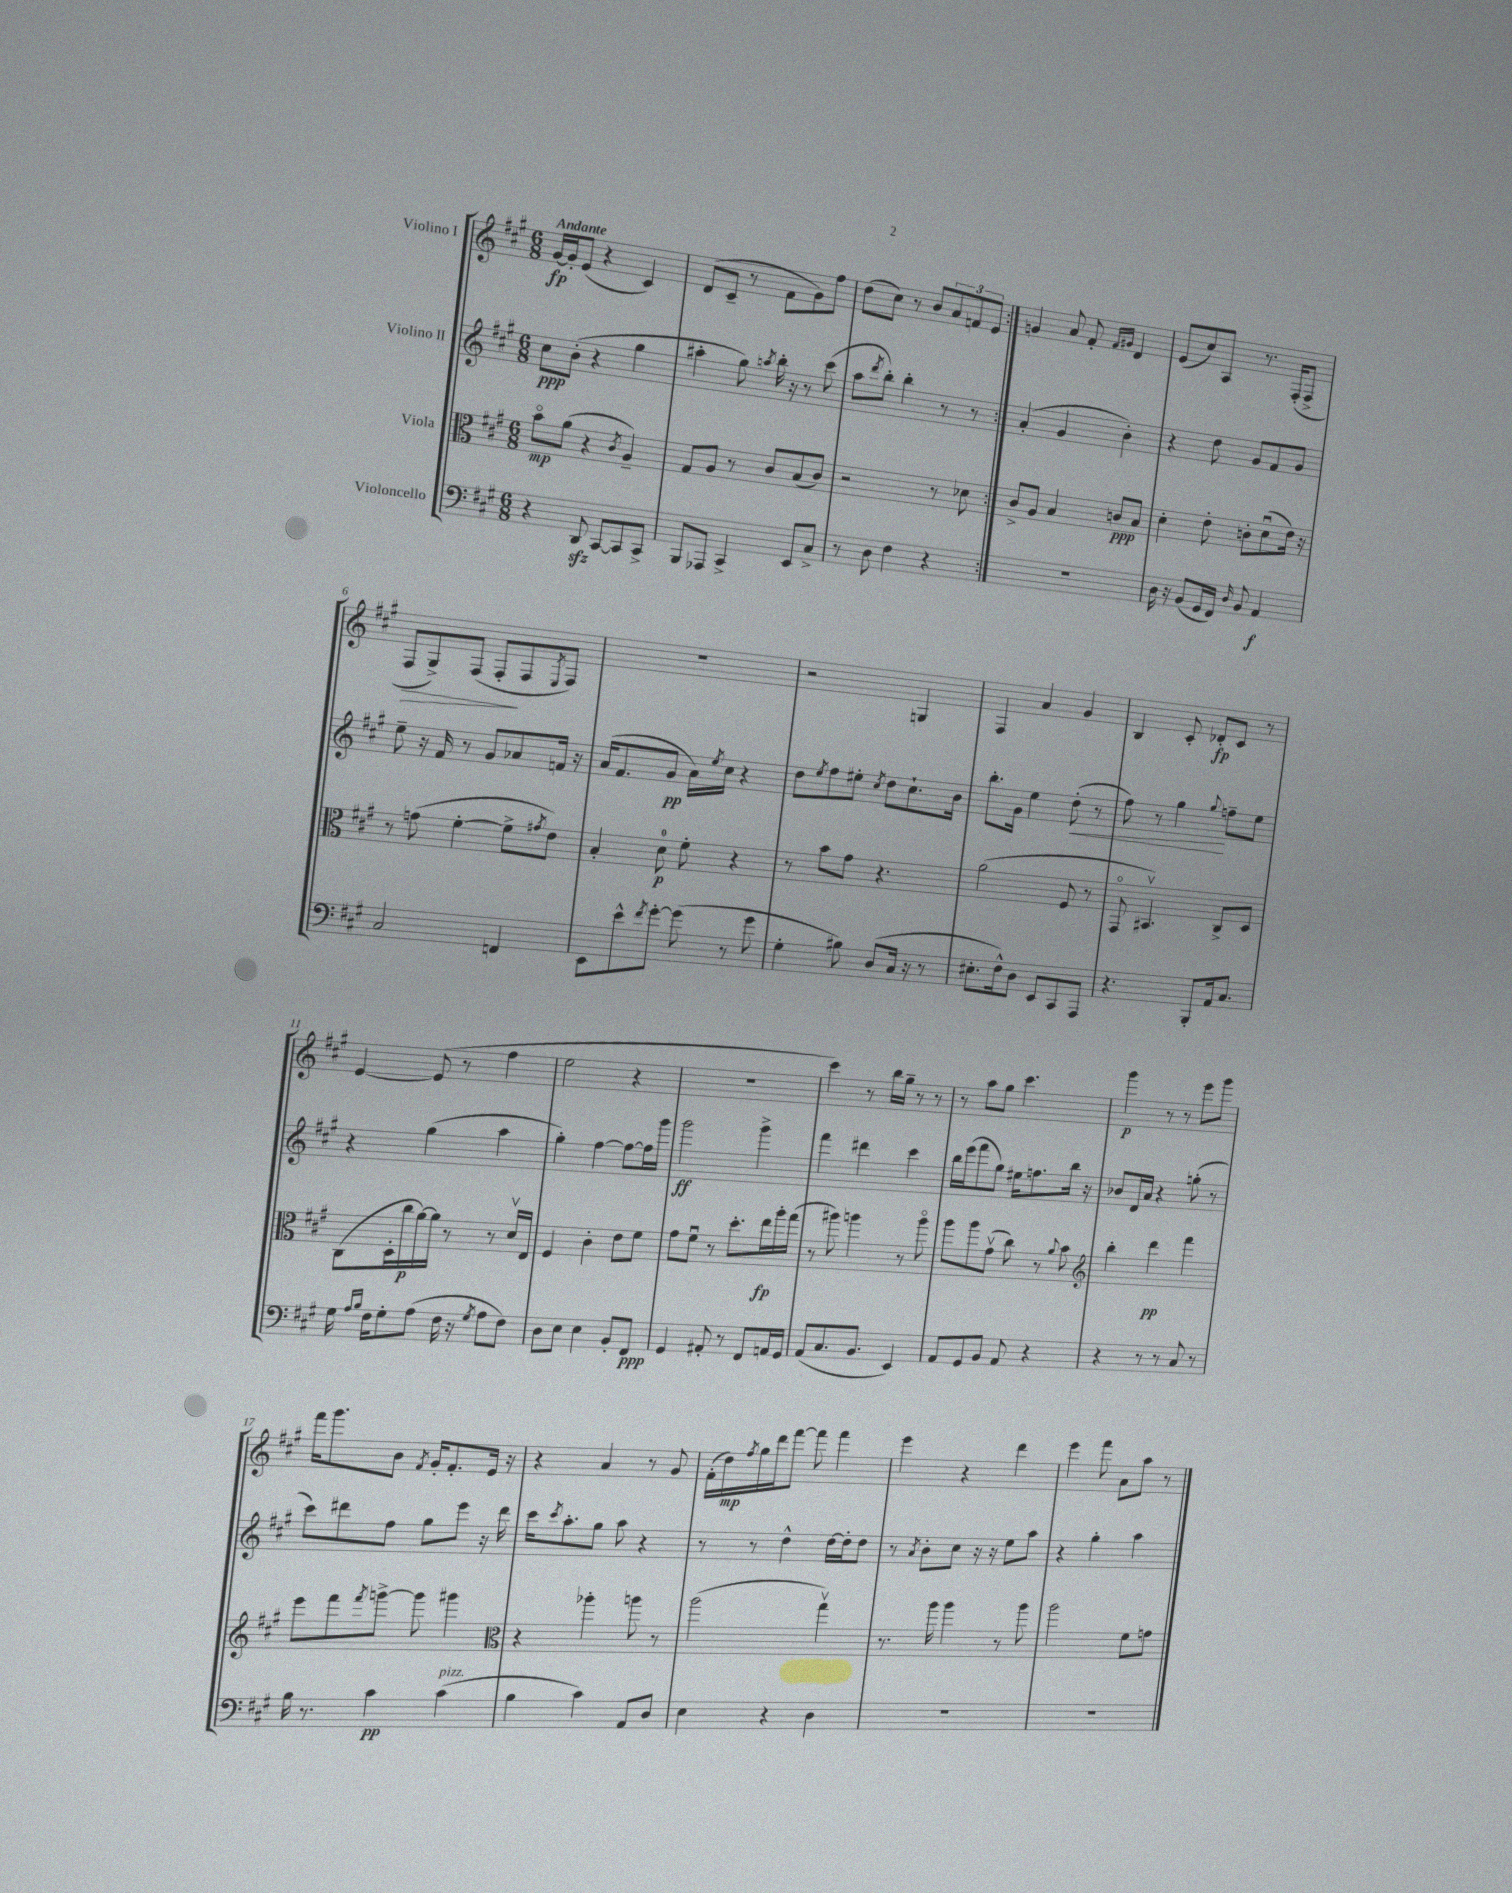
<<
\new StaffGroup <<
\new Staff = "s0" \with { instrumentName = "Violino I" } {
    \clef treble \key a \major \numericTimeSignature \time 6/8 \tempo "Andante"
    \repeat volta 2 { gis'16~\fp gis'16-. e'8( r4 cis'4) |
    d'8( cis'8-- r8 fis'8 gis'8) fis''8 |
    d''8( cis''8) r8 b'8 \tuplet 3/2 { a'8 f'8 e'8 } | }
    g'4 a'8 fis'8-. \grace { fis'16 gis'16 } d'4 |
    e'8( cis''8) a8 r8. fis16-.( fis8-> |
    fis8\> gis8->) fis8( fis8-.\! fis8 \acciaccatura { e8 } fis8) |
    R2. |
    r2 g4 |
    fis4 a'4 gis'4 |
    b4 cis'8-. des'8-.\fp cis'8 r8 |
    e'4~ e'8( r8 fis''4 |
    e''2 r4 |
    R2. |
    cis'''4) r8 b''16 gis''16-- r8 r8 |
    r8 a''8 gis''8 cis'''4. |
    gis'''4\p r8 r8 e'''8 gis'''8 |
    fis'''16 gis'''8. b'8 \acciaccatura { fis'8 } gis'16-. fis'8.-. e'16 r16 |
    r4 a'4 r8 gis'8 |
    fis'16-.( d''16\mp) \acciaccatura { fis''8 } gis''16 d'''16 fis'''8~ fis'''8 fis'''4 |
    e'''4 r4 d'''4 |
    e'''4 fis'''8 a'8 a''8 r8 \bar "|." |
}
\new Staff = "s1" \with { instrumentName = "Violino II" } {
    \clef treble \key a \major \numericTimeSignature \time 6/8
    \repeat volta 2 { cis''8\ppp b'8-.( r4 gis''4 |
    ais''4-. gis''8) \acciaccatura { a''8 } b''16-. r16 r8 cis'''8( |
    a''8 \acciaccatura { d'''8 } b''8-.) b''4-. r8 r8 | }
    a'4-.( gis'4 b'4-.) |
    r4 d''8 gis'8 fis'8 gis'8 |
    e''8-- r16 fis'16 r8 gis'8 aes'8 f'16 r16 |
    a'16( fis'8. gis'8\pp a'16) \acciaccatura { e''8 } cis''16 r4 |
    d''8 \acciaccatura { e''8 } fis''8 eis''8-. \acciaccatura { cis''8 } d''8 cis''8.-! b'16 |
    b''8.-. gis'16 e''4 d''8-.\<( r8 |
    fis''8) r8 gis''4\! \appoggiatura { gis''8 } f''8-- e''8 |
    r4 gis''4( a''4 |
    gis''4-.) fis''4~ fis''8~ fis''16 gis'''16 |
    gis'''2\ff gis'''4-> |
    fis'''4 dis'''4 cis'''4 |
    b''16 e'''16( fis'''8 gis''8) eis''16 f''8. b''16 r16 |
    bes'8 d'16 a'16 r4 g''8-.( r8 |
    cis'''8) dis'''8 fis''8 gis''8 e'''8 r16 dis'''16 |
    cis'''16 \acciaccatura { cis'''8 } a''8.-. gis''8 a''8 r4 |
    r8 r8 d''4-^ d''16~ d''16-. d''8 |
    r8 \acciaccatura { a'8 } b'8-. cis''8 r16 r16 e''8 a''8 |
    r4 gis''4-. a''4 \bar "|." |
}
\new Staff = "s2" \with { instrumentName = "Viola" } {
    \clef alto \key a \major \numericTimeSignature \time 6/8
    \repeat volta 2 { b'8\flageolet\mp a'8( r4 \acciaccatura { cis'8 } a4--) |
    gis8 a8 r8 cis'8 b8( cis'8) |
    r2 r8 des'8 | }
    cis'8-> a8 b4 c'8\ppp b8 |
    d'4-. e'8-. c'8-. d'8\downbow( e'16) r16 |
    r8 g'8( fis'4~-. fis'8-> \acciaccatura { gis'8 } e'8) |
    b4-. d'8-0\p fis'8-. r4 |
    r8 b'8 gis'8 r4. |
    a'2( fis8 r8 |
    gis,8\flageolet bis,4.\upbow) cis8-> d8 |
    cis8( d16-. cis''16\p a'16~) a'16 r8 r8 d'16\upbow e16 |
    fis4 cis'4-. e'8 fis'8 |
    gis'8 fis'8\downbow r8 d''8.-. e''16\fp a''16-. gis''16( |
    r8 ais''8) a''4 r8 a''8\flageolet |
    a''8 a''8 gis'8\upbow( cis''8) r8 \appoggiatura { a'8 } b'8 |
    \clef treble b''4-. d'''4\pp fis'''4 |
    e'''8 fis'''8 \acciaccatura { fis'''8 } g'''8~-> g'''8 gis'''4 |
    \clef alto r4 aes''4-. a''8 r8 |
    a''2( gis''4\upbow) |
    r8. a''16 a''4 r8 a''8 |
    a''2 fis'8 g'8 \bar "|." |
}
\new Staff = "s3" \with { instrumentName = "Violoncello" } {
    \clef bass \key a \major \numericTimeSignature \time 6/8
    \repeat volta 2 { r4 d,8\sfz cis,8~ cis,8 cis,8-> |
    b,,8 aes,,8 cis,4-> e,8 cis8-> |
    r8 d8 fis4 r4 | }
    R2. |
    d16 r16 b,8( gis,16 fis,16) \grace { d16 } b,8 a,4\f |
    cis2 f,4 |
    e,8 e'8-^ \acciaccatura { fis'8 } gis'8~-. gis'8( r8 gis'8 |
    gis4-. bis8) d8( cis16 r16 r8 |
    eis8.-. fis16-^) d8 e,8 cis,8 a,,8 |
    r4. b,,8-. a,16 cis8. |
    gis16 \grace { a16 b16 } fis16 gis8-. a8( fis16 r16 \acciaccatura { gis8 } a8 fis8) |
    d8 e8 e4 b,8-. fis,8\ppp |
    gis,4 ais,8-. r8 fis,8 a,16 gis,16 |
    a,8( cis8. b,8. e,4) |
    a,8 gis,8 b,8 a,8 r4 |
    r4 r8 r8 cis8 r8 |
    b16 r8. cis'4\pp cis'4^\markup { \italic "pizz." }( |
    b4 cis'4) a,8 d8 |
    e4 r4 d4 |
    R2. |
    R2. \bar "|." |
}
>>
>>
